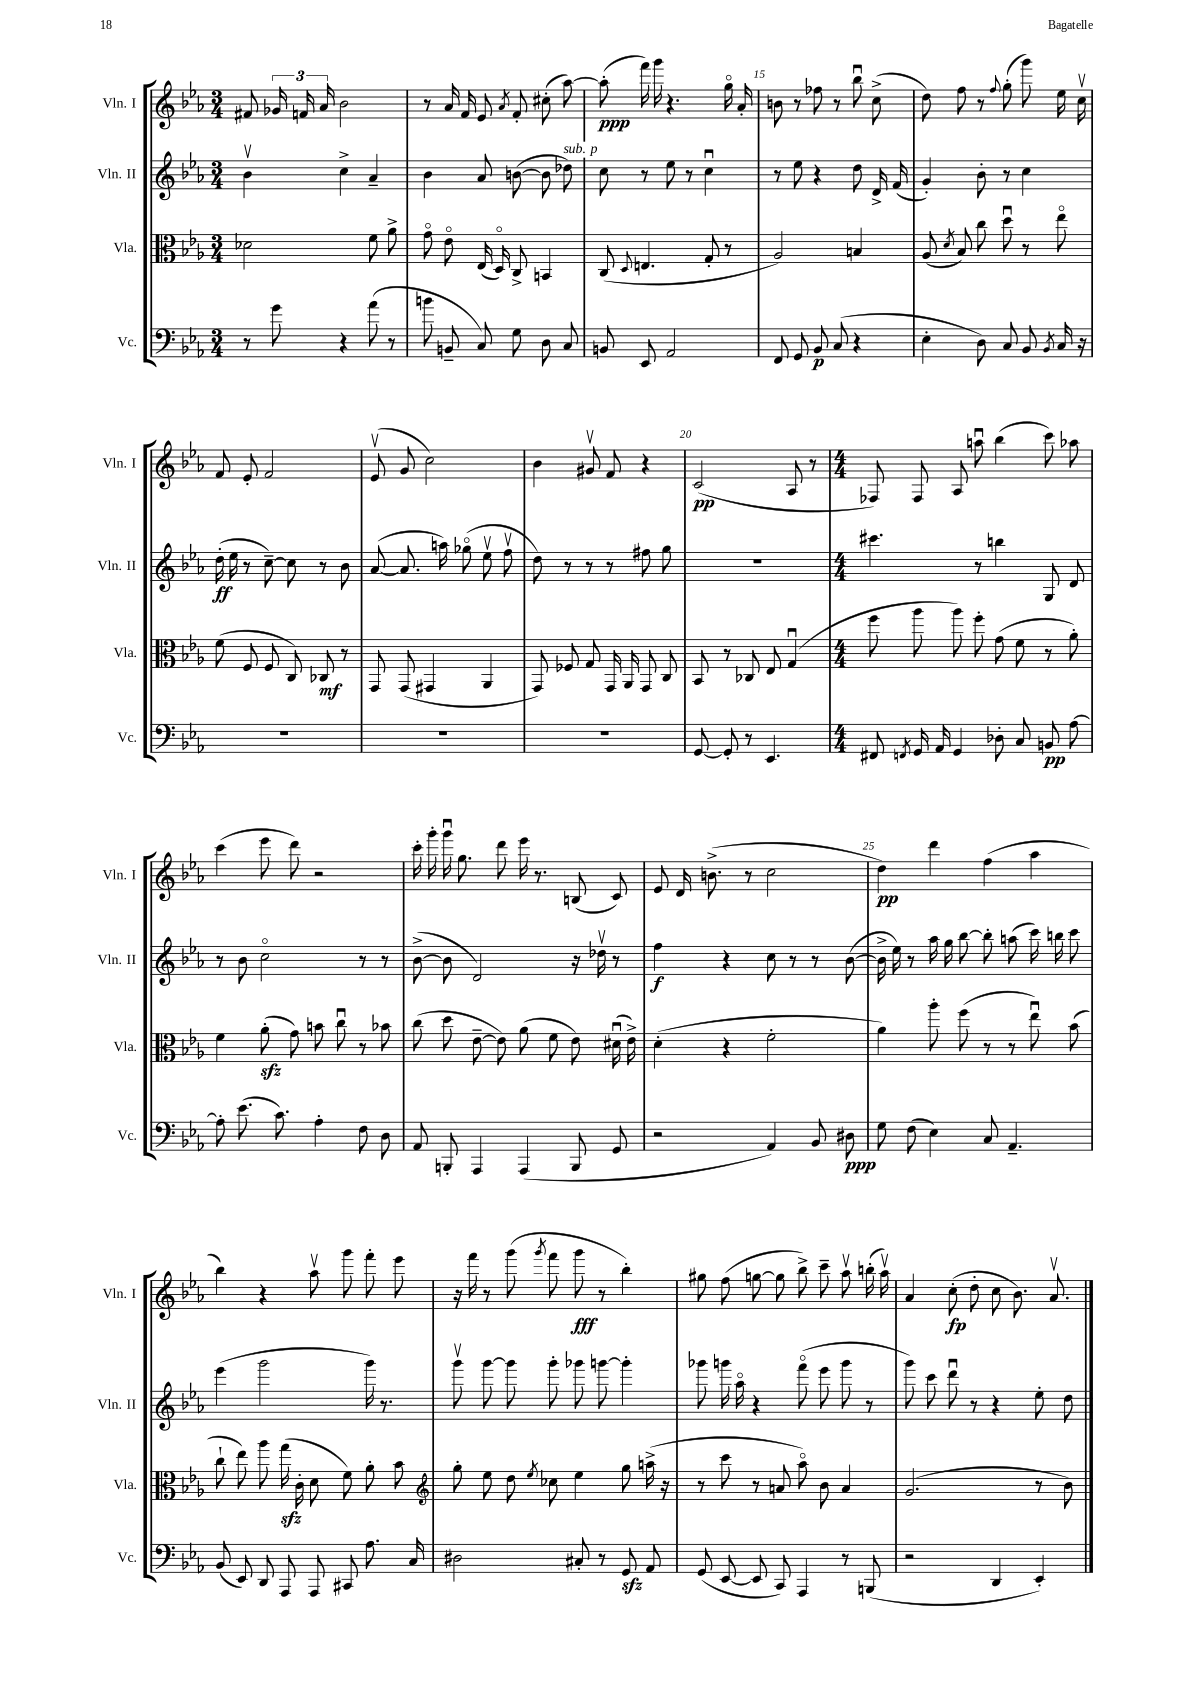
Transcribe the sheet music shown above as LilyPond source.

<<
\new StaffGroup <<
\new Staff = "s0" \with { instrumentName = "Vln. I" shortInstrumentName = "Vln. I" } {
    \clef treble \key ees \major \numericTimeSignature \time 3/4
    \autoBeamOff fis'8 \tuplet 3/2 { ges'16 f'16 aes'16 } bes'2 |
    r8 aes'16 f'16 ees'8 \acciaccatura { aes'8 } f'8-. cis''8-.( aes''8~) |
    aes''8-.\ppp( f'''16) g'''16 r4. g''16\flageolet aes'16-. |
    b'8 r8 fes''8 r8 bes''8\downbow c''8->( |
    d''8) f''8 r8 \appoggiatura { f''8 } g''8-.( g'''8) ees''16 c''16\upbow |
    f'8 ees'8-. f'2 |
    ees'8\upbow( g'8 c''2) |
    bes'4 gis'8\upbow f'8 r4 |
    c'2\pp( aes8 r8 |
    \numericTimeSignature \time 4/4 fes8) fes8 aes8 a''8\downbow bes''4( c'''8) aes''8 |
    c'''4( ees'''8 d'''8) r2 |
    c'''16-. g'''16-. g'''16\downbow g''8. d'''8 ees'''16 r8. b8( c'8) |
    ees'8 d'16 b'8.->( r8 c''2 |
    d''4\pp) d'''4 f''4( aes''4 |
    bes''4) r4 aes''8\upbow g'''8 f'''8-. ees'''8 |
    r16 f'''16 r8 g'''8( \acciaccatura { g'''8 } f'''8 g'''8\fff r8 bes''4-.) |
    gis''8 f''8( g''8~ g''8 bes''8->) c'''8-- aes''8\upbow b''16-.( aes''16\upbow) |
    aes'4 c''8-.\fp( d''8-. c''8 bes'8.) aes'8.\upbow \bar "|." |
}
\new Staff = "s1" \with { instrumentName = "Vln. II" shortInstrumentName = "Vln. II" } {
    \clef treble \key ees \major \numericTimeSignature \time 3/4
    \autoBeamOff bes'4\upbow c''4-> aes'4-- |
    bes'4 aes'8 b'8~( b'8 des''8^\markup { \italic "sub. p" }) |
    c''8 r8 ees''8 r8 c''4\downbow |
    r8 ees''8 r4 d''8 d'16-> f'16( |
    g'4-.) bes'8-. r8 c''4 |
    d''16-.\ff( ees''16 r8 c''8~--) c''8 r8 bes'8 |
    aes'8~( aes'8. a''16) ges''8\flageolet( ees''8\upbow f''8\upbow |
    d''8) r8 r8 r8 fis''8 g''8 |
    R2. |
    \numericTimeSignature \time 4/4 cis'''4. r8 b''4 g8 d'8 |
    r8 bes'8 c''2\flageolet r8 r8 |
    bes'8~->( bes'8 d'2) r16 des''16\upbow r8 |
    f''4\f r4 c''8 r8 r8 bes'8~( |
    bes'16-> ees''16) r8 aes''16 g''16 bes''8~ bes''8-. a''8( c'''16) b''16 c'''8 |
    ees'''4( g'''2 g'''16) r8. |
    g'''8\upbow g'''8~ g'''8 g'''8-. ges'''8 g'''8~ g'''4-. |
    ges'''8 g'''16 aes''16\flageolet r4 f'''8\flageolet( ees'''8 g'''8 r8 |
    g'''8) c'''8 d'''8\downbow r8 r4 ees''8-. d''8 \bar "|." |
}
\new Staff = "s2" \with { instrumentName = "Vla." shortInstrumentName = "Vla." } {
    \clef alto \key ees \major \numericTimeSignature \time 3/4
    \autoBeamOff des'2 f'8 aes'8-> |
    g'8\flageolet ees'8\flageolet ees16( d16\flageolet) c8-> b,4 |
    c8( \appoggiatura { d8 } e4. g8-. r8 |
    aes2) b4 |
    aes8( \acciaccatura { d'8 } bes8) c''8 d''8\downbow r8 ees''8\flageolet |
    f'8( f8 f8 c8) ces8\mf r8 |
    g,8 g,8( gis,4 aes,4 |
    g,8) fes8 g8 g,16 aes,16 g,8 c8 |
    bes,8 r8 ces8 ees8 g4\downbow( |
    \numericTimeSignature \time 4/4 f''8 aes''8 aes''8) f''8-. g'8( f'8 r8 aes'8-.) |
    f'4 aes'8-.\sfz( g'8) b'8 c''8\downbow r8 bes'8 |
    c''8( d''8 ees'8~-- ees'8) aes'8( f'8 ees'8) dis'16\downbow( ees'16->) |
    d'4-.( r4 f'2-. |
    aes'4) aes''8-. f''8( r8 r8 ees''8\downbow) bes'8( |
    c''8-! ees''8) aes''8 g''16\sfz( c'16-. d'8 f'8) aes'8-. bes'8 |
    \clef treble g''8-. ees''8 d''8 \acciaccatura { ees''8 } ces''8 ees''4 g''8 a''16->( r16 |
    r8 c'''8 r8 a'8 aes''8\flageolet) bes'8 a'4 |
    g'2.( r8 bes'8) \bar "|." |
}
\new Staff = "s3" \with { instrumentName = "Vc." shortInstrumentName = "Vc." } {
    \clef bass \key ees \major \numericTimeSignature \time 3/4
    \autoBeamOff r8 g'8 r4 aes'8( r8 |
    b'8 b,8-- c8) g8 d8 c8 |
    b,8 ees,8 aes,2 |
    f,8 g,8 bes,8\p c8( r4 |
    ees4-. d8) c8 bes,8 \acciaccatura { bes,8 } c16 r16 |
    R2. |
    R2. |
    R2. |
    g,8~ g,8-. r8 ees,4. |
    \numericTimeSignature \time 4/4 fis,8 \acciaccatura { f,8 } g,16 aes,16 g,4 des8-. c8 b,8\pp aes8~ |
    aes8-. ees'8.( c'8.) aes4-. f8 d8 |
    aes,8 b,,8-. aes,,4 aes,,4( b,,8 g,8 |
    r2 aes,4) bes,8 dis8\ppp |
    g8 f8( ees4) c8 aes,4.-- |
    bes,8( ees,8) d,8 aes,,8 aes,,8 cis,8 aes8. c16 |
    dis2 cis8-. r8 g,8\sfz aes,8 |
    g,8( ees,8~ ees,8 c,8) aes,,4 r8 b,,8( |
    r2 d,4 ees,4-.) \bar "|." |
}
>>
>>
\layout { \context { \Score currentBarNumber = #12 \override BarNumber.break-visibility = ##(#f #t #t) barNumberVisibility = #(every-nth-bar-number-visible 5) } }
